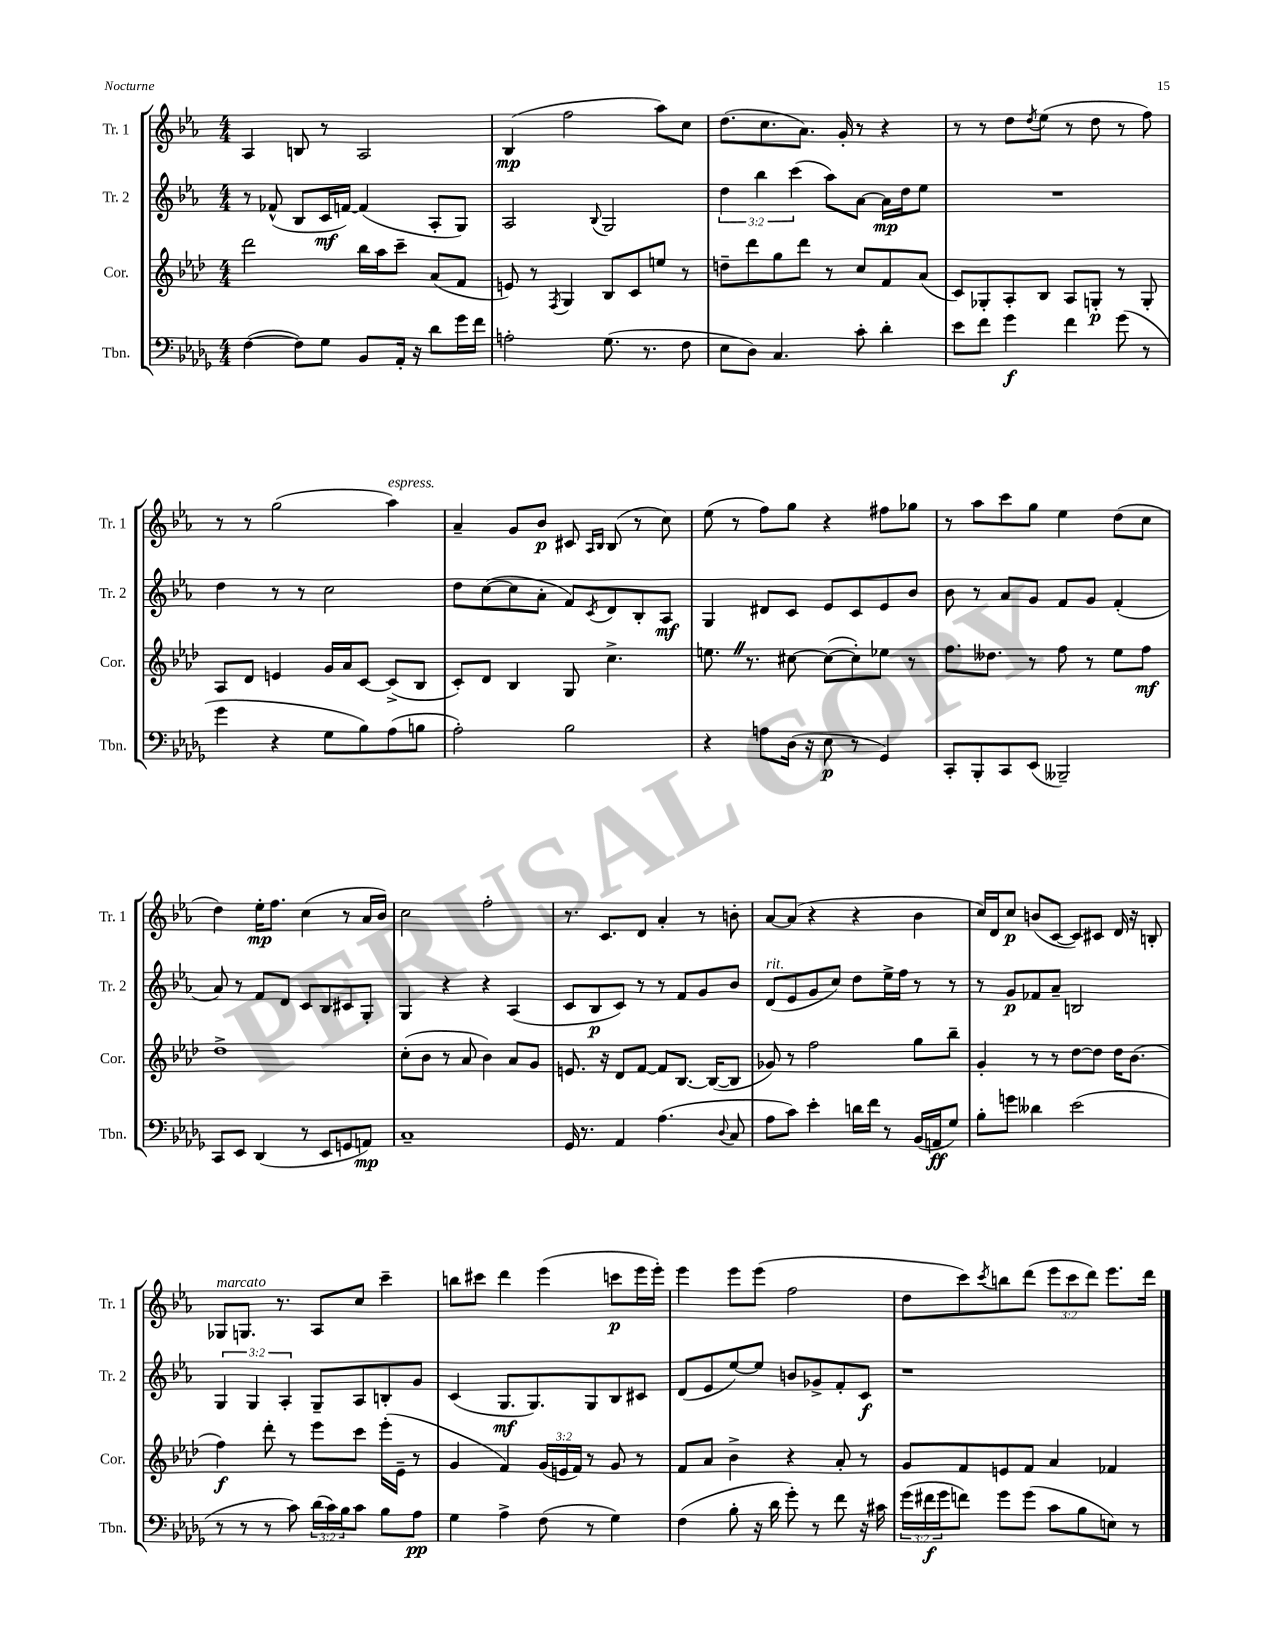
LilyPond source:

<<
\new StaffGroup <<
\new Staff = "s0" \with { instrumentName = "Tr. 1" shortInstrumentName = "Tr. 1" } {
    \clef treble \key ees \major \numericTimeSignature \time 4/4 \override Staff.TupletNumber.text = #tuplet-number::calc-fraction-text
    aes4 b8 r8 aes2 |
    bes4\mp( f''2 aes''8) c''8 |
    d''8.( c''8. aes'8.) g'16-. r8 r4 |
    r8 r8 d''8 \acciaccatura { d''8 } ees''8( r8 d''8 r8 f''8) |
    r8 r8 g''2( aes''4^\markup { \italic "espress." }) |
    aes'4-- g'8 bes'8\p cis'8 \grace { aes16 bes16 } bes8( r8 c''8) |
    ees''8( r8 f''8) g''8 r4 fis''8 ges''8 |
    r8 aes''8 c'''8 g''8 ees''4 d''8( c''8 |
    d''4) ees''16-.\mp f''8. c''4( r8 aes'16 bes'16) |
    c''2 f''2-. |
    r8. c'8. d'8 aes'4-. r8 b'8-. |
    aes'8~ aes'8( r4 r4 bes'4 |
    c''16) d'16 c''8\p b'8( c'8~ c'8) cis'8 d'16 r16 b8-. |
    ges8^\markup { \italic "marcato" } g8. r8. aes8 c''8 c'''4-- |
    b''8 cis'''8 d'''4 ees'''4( c'''8\p ees'''16 ees'''16-.) |
    ees'''4 ees'''8 ees'''8( f''2 |
    d''8 c'''8) \acciaccatura { c'''8 } b''8 d'''8( \tuplet 3/2 { ees'''8 c'''8 d'''8) } ees'''8. d'''16 \bar "|." |
}
\new Staff = "s1" \with { instrumentName = "Tr. 2" shortInstrumentName = "Tr. 2" } {
    \clef treble \key ees \major \numericTimeSignature \time 4/4 \override Staff.TupletNumber.text = #tuplet-number::calc-fraction-text
    r8 fes'8-^( bes8 c'16\mf f'16~) f'4( aes8-. g8) |
    aes2 \appoggiatura { bes8 } g2 |
    \tuplet 3/2 { d''4 bes''4 c'''4( } aes''8) aes'8~ aes'16\mp d''16 ees''8 |
    R1 |
    d''4 r8 r8 c''2 |
    d''8 c''8~( c''8 aes'8-. f'8) \acciaccatura { c'8 } d'8 bes8-. aes8\mf |
    g4 dis'8 c'8 ees'8 c'8 ees'8 bes'8 |
    bes'8 r8 aes'8 g'8 f'8 g'8 f'4-.( |
    aes'8) r8 f'8 d'8 c'8 bes8 cis'8 g8-. |
    g4 r4 r4 aes4( |
    c'8 bes8\p c'8) r8 r8 f'8 g'8 bes'8 |
    d'8^\markup { \italic "rit." }( ees'8 g'8 c''8) d''8 ees''16-> f''16 r8 r8 |
    r8 g'8\p fes'8 aes'8-- b2 |
    \tuplet 3/2 { g4 g4 aes4-. } g8-- aes8 b8-. g'8 |
    c'4( g8.\mf g8.) g8 bes8 cis'8 |
    d'8( ees'8 ees''8~) ees''8 b'8 ges'8-> f'8-. c'8\f |
    r1 \bar "|." |
}
\new Staff = "s2" \with { instrumentName = "Cor." shortInstrumentName = "Cor." } {
    \clef treble \key aes \major \numericTimeSignature \time 4/4 \override Staff.TupletNumber.text = #tuplet-number::calc-fraction-text
    des'''2 bes''16 aes''16 c'''8-- aes'8( f'8 |
    e'8) r8 \acciaccatura { f8 } g4 bes8 c'8 e''8 r8 |
    d''8-- des'''8 g''8 des'''8 r8 c''8 f'8 aes'8( |
    c'8) ges8-. aes8-. bes8 aes8 g8-.\p r8 g8-. |
    aes8 des'8 e'4 g'16 aes'16 c'8~ c'8->( bes8 |
    c'8-.) des'8 bes4 g8 c''4.-> |
    e''8. \once \override BreathingSign.text = \markup { \musicglyph "scripts.caesura.straight" } \breathe r8. cis''8~ cis''8~( cis''8-.) ees''8 r8 |
    f''8. deses''8. r8 f''8 r8 ees''8 f''8\mf |
    des''1-> |
    c''8-.( bes'8 r8 aes'8 bes'4) aes'8 g'8 |
    e'8. r16 des'8 f'8~ f'8 bes8.~ bes16~( bes8 |
    ges'8) r8 f''2 g''8 bes''8-- |
    g'4-. r8 r8 des''8~ des''8 des''16 bes'8.( |
    f''4\f) des'''8-. r8 ees'''8 c'''8 ees'''16-.( ees'16-- r8 |
    g'4 f'4) \tuplet 3/2 { g'16( e'16 f'16) } r8 g'8 r8 |
    f'8 aes'8 bes'4-> r4 aes'8-. r8 |
    g'8 f'8 e'8 f'8 aes'4 fes'4 \bar "|." |
}
\new Staff = "s3" \with { instrumentName = "Tbn." shortInstrumentName = "Tbn." } {
    \clef bass \key des \major \numericTimeSignature \time 4/4 \override Staff.TupletNumber.text = #tuplet-number::calc-fraction-text
    f4~( f8) ges8 bes,8 aes,16-. r16 des'8 ges'16 f'16 |
    a2-. ges8.( r8. f8 |
    ees8 des8) c4. c'8-. des'4-. |
    ees'8 f'8 ges'4\f f'4 ges'8( r8 |
    ges'4 r4 ges8 bes8) aes8( b8 |
    aes2-.) bes2 |
    r4 a8 des16( r16 ees8\p r8 ges,4) |
    c,8-. bes,,8-. c,8 ees,8( beses,,2--) |
    c,8 ees,8 des,4( r8 ees,8 g,8 a,8\mp) |
    c1-- |
    ges,16 r8. aes,4 aes4.( \appoggiatura { des8 } c8 |
    aes8 c'8) ees'4-. d'16 f'16 r8 bes,16( a,16\ff ges8) |
    bes8-. g'8 deses'4 ees'2( |
    r8 r8 r8 c'8) \tuplet 3/2 { des'16( c'16) bes16 } c'8 bes8 aes8\pp |
    ges4 aes4-> f8( r8 ges4) |
    f4( bes8-. r16 des'16 ges'8-.) r8 f'8 r16 cis'16 |
    \tuplet 3/2 { ges'16( fis'16\f ges'16 } f'8) ges'8 ges'8( c'8 bes8 e8) r8 \bar "|." |
}
>>
>>
\layout { \context { \Score \remove "Bar_number_engraver" } }
